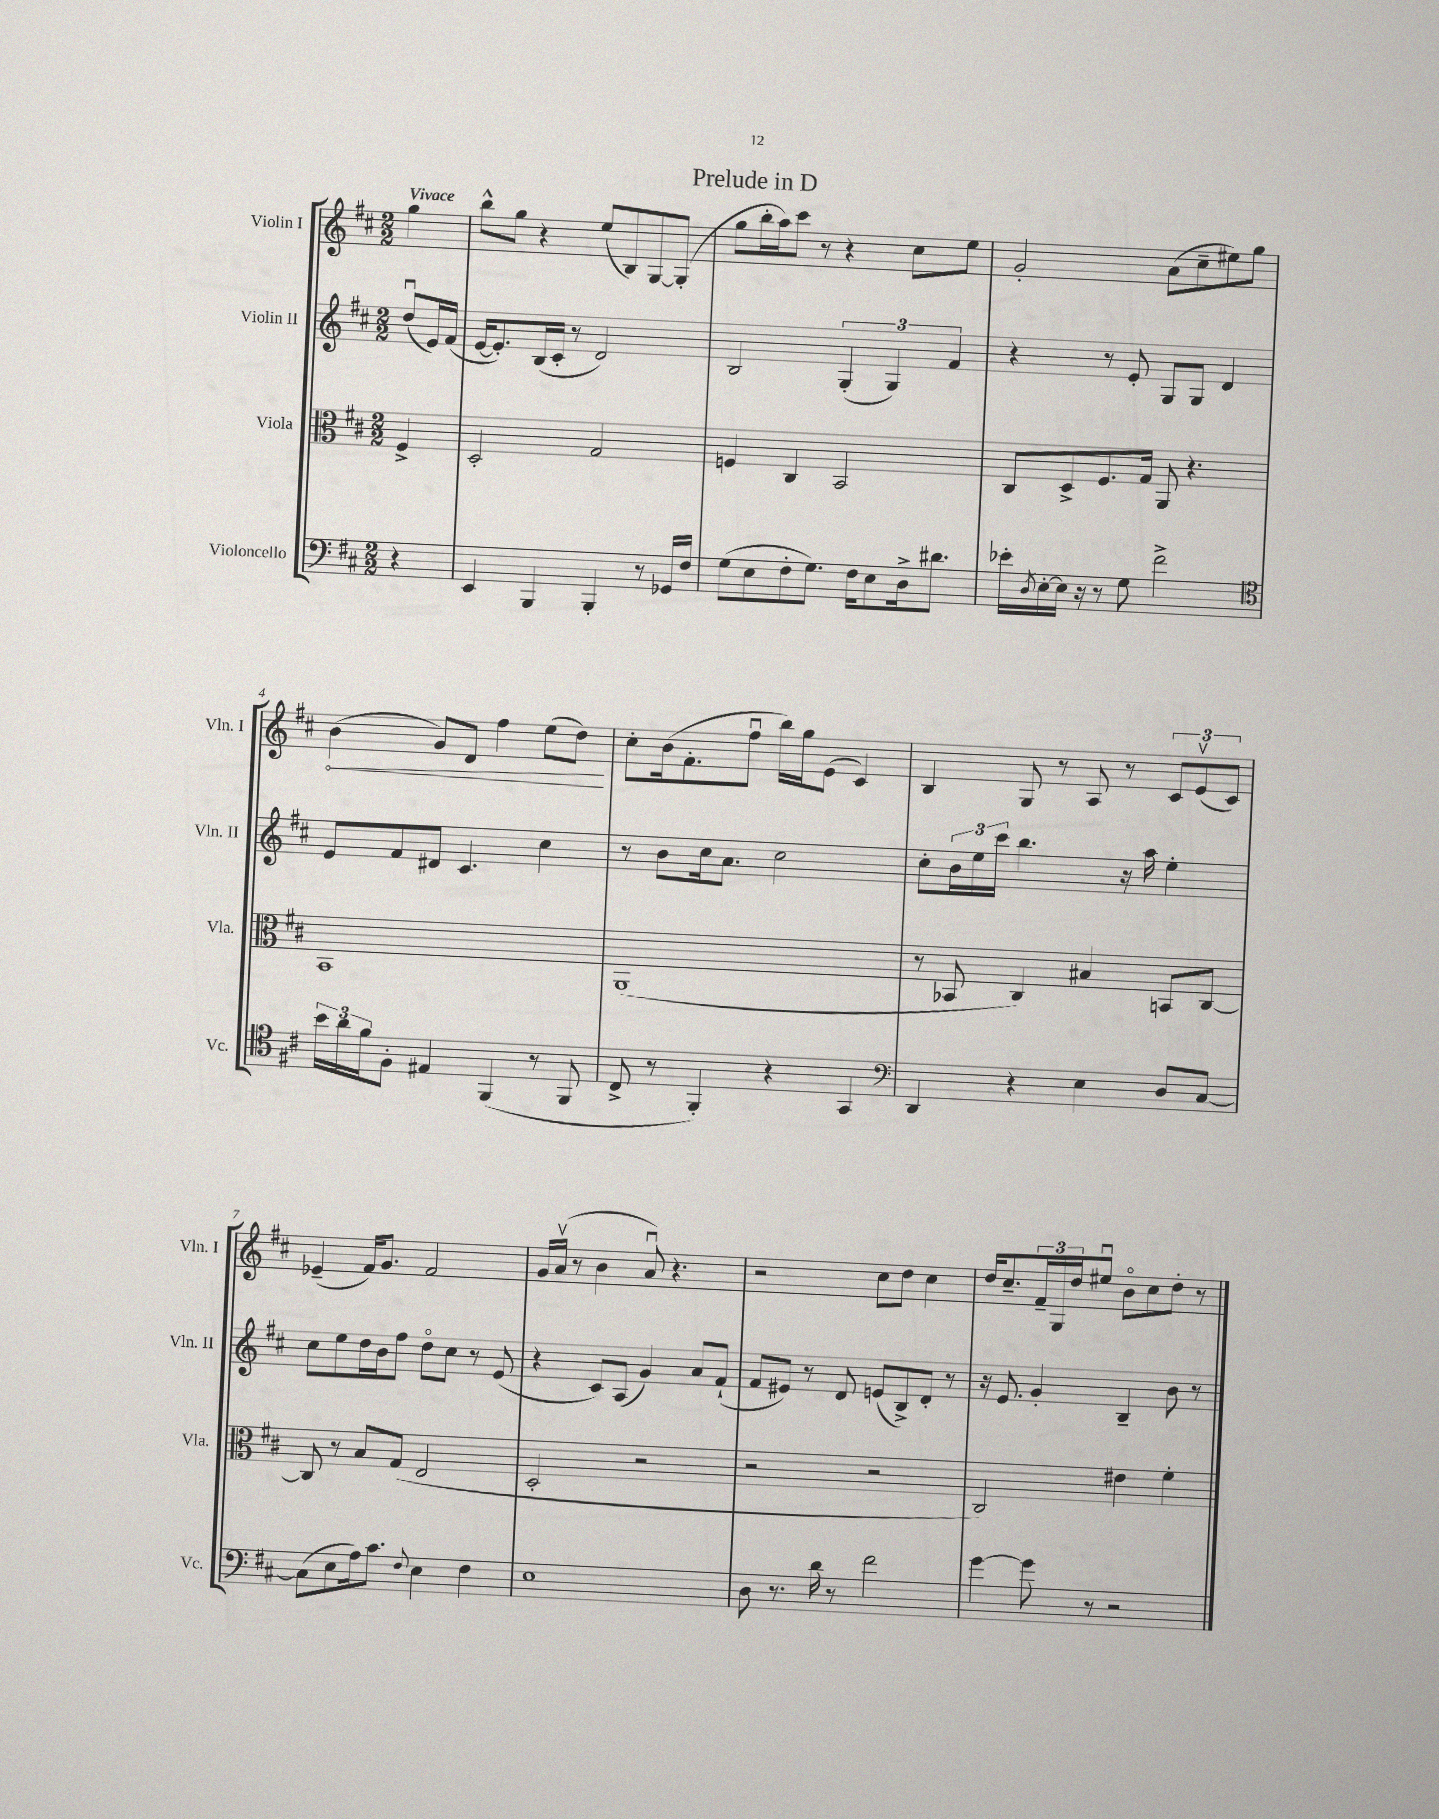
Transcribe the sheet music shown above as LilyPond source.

\header { title = "Prelude in D" }
<<
\new StaffGroup <<
\new Staff = "s0" \with { instrumentName = "Violin I" shortInstrumentName = "Vln. I" } {
    \clef treble \key d \major \numericTimeSignature \time 2/2 \partial 4 \tempo "Vivace"
    g''4 |
    b''8-^ g''8 r4 e''8( b8) g8~ g8-.( |
    g''8 b''16-. a''16) cis'''8 r8 r4 cis''8 e''8 |
    g'2-. a'8( cis''8-- eis''8) g''8 |
    \once \override Hairpin.circled-tip = ##t b'4\<( g'8) d'8 fis''4 e''8( d''8\!) |
    cis''8-. b'16( fis'8.-. fis''8\downbow b''16) g''16 e'8( cis'4) |
    b4 g8 r8 a8 r8 \tuplet 3/2 { cis'8 e'8\upbow( cis'8) } |
    ees'4--( fis'16) g'8. fis'2 |
    g'16 a'16\upbow( r8 b'4 a'8\downbow) r4. |
    r2 cis''8 d''8 cis''4 |
    d''16 cis''8.-- \tuplet 3/2 { fis'16-- g16 d''16 } eis''8\downbow b'8\flageolet cis''8 d''8-. r8 \bar "|." |
}
\new Staff = "s1" \with { instrumentName = "Violin II" shortInstrumentName = "Vln. II" } {
    \clef treble \key d \major \numericTimeSignature \time 2/2 \partial 4
    d''8\downbow( e'16) fis'16( |
    e'16~ e'8.-.) b16( cis'16-. r8 d'2) |
    b2 \tuplet 3/2 { g4-.( g4) fis'4 } |
    r4 r8 e'8-. g8 g8 d'4 |
    e'8 fis'8 dis'8 cis'4. cis''4 |
    r8 b'8 cis''16 a'8. cis''2 |
    cis''8-. \tuplet 3/2 { b'16 e''16 cis'''16 } b''4. r16 a''16 e''4-. |
    cis''8 e''8 d''16 b'16 fis''8 d''8\flageolet cis''8 r8 e'8( |
    r4 cis'8) a8( g'4) a'8 fis'8-!( |
    fis'8 eis'8) r8 d'8 e'8( b8->) d'8-. r8 |
    r16 e'8. g'4-. b4-- b'8 r8 \bar "|." |
}
\new Staff = "s2" \with { instrumentName = "Viola" shortInstrumentName = "Vla." } {
    \clef alto \key d \major \numericTimeSignature \time 2/2 \partial 4
    fis4-> |
    d2-. g2 |
    f4 cis4 b,2 |
    cis8 d8-> fis8. g16 a,8 r4. |
    b,1 |
    a,1( |
    r8 bes,8 cis4) bis4 b,8 cis8~ |
    cis8 r8 b8 g8( e2 |
    d2-. r2 |
    r2 r2 |
    cis2) eis'4 fis'4-. \bar "|." |
}
\new Staff = "s3" \with { instrumentName = "Violoncello" shortInstrumentName = "Vc." } {
    \clef bass \key d \major \numericTimeSignature \time 2/2 \partial 4
    r4 |
    e,4 b,,4 b,,4-. r8 ges,16 fis16 |
    g8( e8 fis8-. g8.) fis16 e8 d16-> dis'8. |
    ees'16-. \acciaccatura { d8 } e16~-. e16 r16 r8 g8 fis'2-> |
    \clef tenor \tuplet 3/2 { b'16 a'16 fis'16 } fis8-. eis4 fis,4( r8 fis,8 |
    cis8-> r8 fis,4-.) r4 g,4 |
    \clef bass d,4 r4 e4 d8 cis8~ |
    cis8( e8 a16) cis'8. \appoggiatura { fis8 } e4 fis4 |
    e1 |
    d8 r8. d'16 r8 fis'2 |
    g'4~ g'8 r8 r2 \bar "|." |
}
>>
>>
